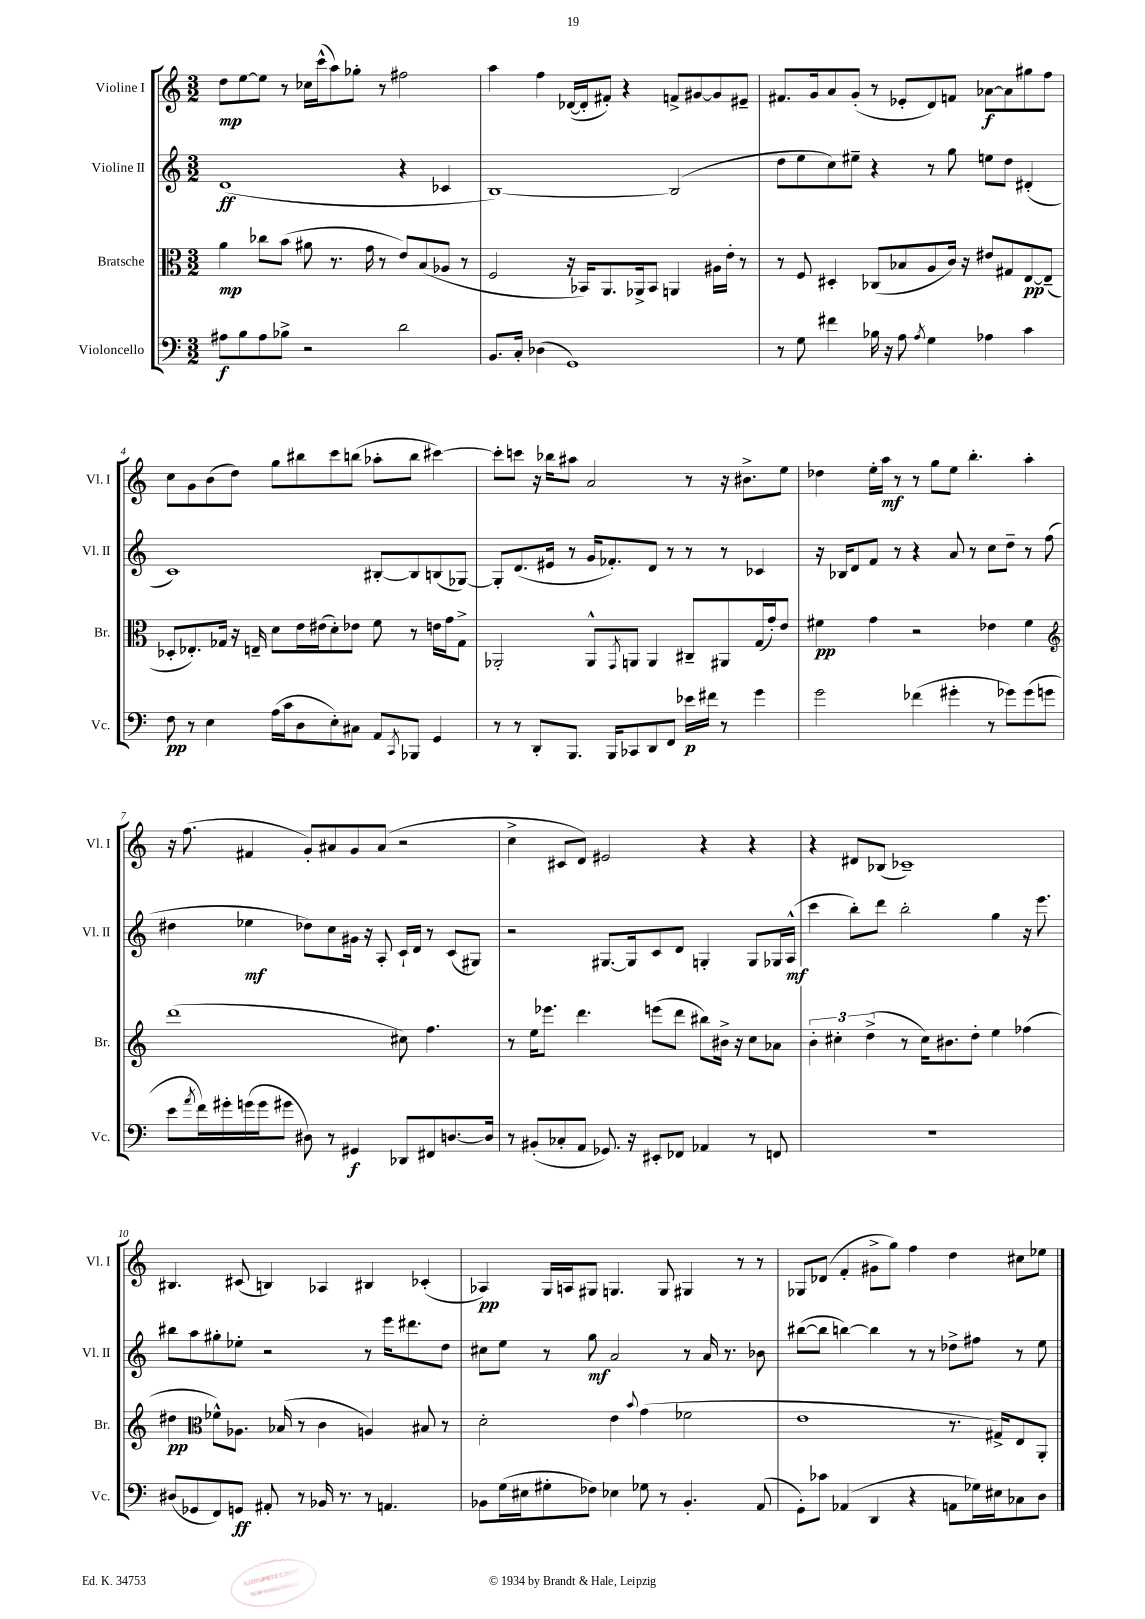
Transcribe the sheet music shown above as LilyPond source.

<<
\new StaffGroup <<
\new Staff = "s0" \with { instrumentName = "Violine I" shortInstrumentName = "Vl. I" } {
    \clef treble \key c \major \numericTimeSignature \time 3/2
    d''8\mp e''8~ e''8 r8 ces''16 c'''16-^( a''8) ges''8-. r8 fis''2 |
    a''4 f''4 des'16~( des'16-. fis'8-.) r4 f'8-> gis'8~ gis'8 eis'8-- |
    fis'8. g'16 a'8 g'8-.( r8 ees'8-. d'8) f'8 aes'8~\f aes'8 gis''8 f''8 |
    c''8 g'8 b'8( d''8) g''8 bis''8 c'''8 b''8( aes''8-. b''8 cis'''4~) |
    cis'''8-. c'''8 r16 bes''16 ais''8 a'2 r8 r16 bis'8.-> e''8 |
    des''4 e''16-. a''16\mf r8 r8 g''8 e''8 b''4.-. a''4-. |
    r16 f''8.( fis'4 g'8-.) ais'8 g'8 ais'8( r2 |
    c''4-> cis'8 d'8) eis'2 r4 r4 |
    r4 dis'8 bes8( ces'1--) |
    bis4. cis'8( b4) aes4 bis4 ces'4-.( |
    aes4\pp) g16 a16 gis8 g4. g8 gis4 r8 r8 |
    ges8 des'8( f'4-. gis'8-> g''8) f''4 d''4 cis''8 ees''8 \bar "|." |
}
\new Staff = "s1" \with { instrumentName = "Violine II" shortInstrumentName = "Vl. II" } {
    \clef treble \key c \major \numericTimeSignature \time 3/2
    d'1\ff( r4 ces'4 |
    b1~) b2( |
    d''8 e''8 c''8) eis''8-- r4 r8 g''8 e''8 d''8 dis'4-.( |
    c'1) bis8~-. bis8 b8( ges8~) |
    ges8-. d'8.( eis'16 r8 g'16 fes'8.-.) d'8 r8 r8 r8 ces'4 |
    r16 bes16 d'8 f'8 r8 r4 a'8 r8 c''8 d''8-- r8 f''8( |
    dis''4 ees''4\mf des''8) c''8 gis'16 r16 a8-. c'16-! d'16 r8 c'8( gis8) |
    r2 gis8.~ gis16 c'8 d'8 g4-. g8 ges16 a16-^\mf( |
    c'''4 b''8-.) d'''8 b''2-. g''4 r16 e'''8. |
    bis''8 a''8 gis''8-. ees''8-. r2 r8 e'''16 dis'''8. d''8 |
    cis''8 e''8 r8 g''8\mf a'2 r8 a'16 r8. bes'8 |
    bis''8~( bis''8 b''4~) b''4 r8 r8 des''8-> fis''8 r8 e''8 \bar "|." |
}
\new Staff = "s2" \with { instrumentName = "Bratsche" shortInstrumentName = "Br." } {
    \clef alto \key c \major \numericTimeSignature \time 3/2
    a'4\mp ces''8 b'8( ais'8 r8. g'16 r8 e'8) b8( aes8 r8 |
    f2 r16 bes,16) a,8. aes,16-> bes,8 a,4 ais16 e'16-. r8 |
    r8 f8 dis4-. ces8( bes8 a8 c'16) r16 eis'8 gis8 e8~\pp e8--( |
    des8-. ees8.-.) ges16 r16 e16-- d'8 e'16 eis'16( d'8-.) ees'8 f'8 r8 e'16 g'16 ges8-> |
    aes,2-. aes,8-^ \acciaccatura { g,8 } a,8 a,4 cis8-- ais,8 g16( g'16-.) e'8 |
    fis'4\pp g'4 r2 ees'4 fis'4 |
    \clef treble d'''1( cis''8) f''4. |
    r8 e''16 ees'''8. d'''4. e'''8( d'''8 bis''8) bis'16-> r16 c''8 aes'8 |
    \tuplet 3/2 { b'4-. cis''4-. d''4->( } r8 cis''16) bis'8. d''8-. e''4 fes''4( |
    dis''4\pp \clef alto fes'8-^) aes8. bes16( r8 c'4 a4) bis8 r8 |
    d'2-. e'4 \appoggiatura { b'8 } g'4( fes'2 |
    e'1 r8. gis16->) e8 a,8-. \bar "|." |
}
\new Staff = "s3" \with { instrumentName = "Violoncello" shortInstrumentName = "Vc." } {
    \clef bass \key c \major \numericTimeSignature \time 3/2
    ais8\f b8 ais8 bes8-> r2 d'2 |
    b,8. c16-. des4( g,1) |
    r8 g8 fis'4 bes16 r16 a8 \acciaccatura { a8 } g4 aes4 c'4 |
    f8\pp r8 e4 a16( c'16 d8 e8-.) cis8 a,8 \acciaccatura { c,8 } bes,,8 g,4 |
    r8 r8 d,8-. b,,8. b,,16 ces,8 d,8 f,8 ees'16\p fis'16 r8 g'4 |
    g'2 fes'4( gis'4-. r8 ges'8) ges'8( g'8 |
    e'8 \acciaccatura { a'8 } f'16) gis'16-. g'16( g'16 gis'8 dis8) r8 gis,4\f des,8 fis,8 d8.~ d16 |
    r8 bis,8-.( ces8-. a,8 ges,8.) r16 eis,8-. fes,8 aes,4 r8 f,8 |
    R1. |
    dis8( ges,8 f,8) g,8\ff ais,8-. r8 bes,16 r8. r8 a,4. |
    bes,8 g16( eis16 gis8-. fes8) ees4 ges8 r8 bes,4.-. a,8( |
    g,8-.) ces'8 aes,4( d,4 r4 a,8 ges16) eis16 ces8 d8 \bar "|." |
}
>>
>>
